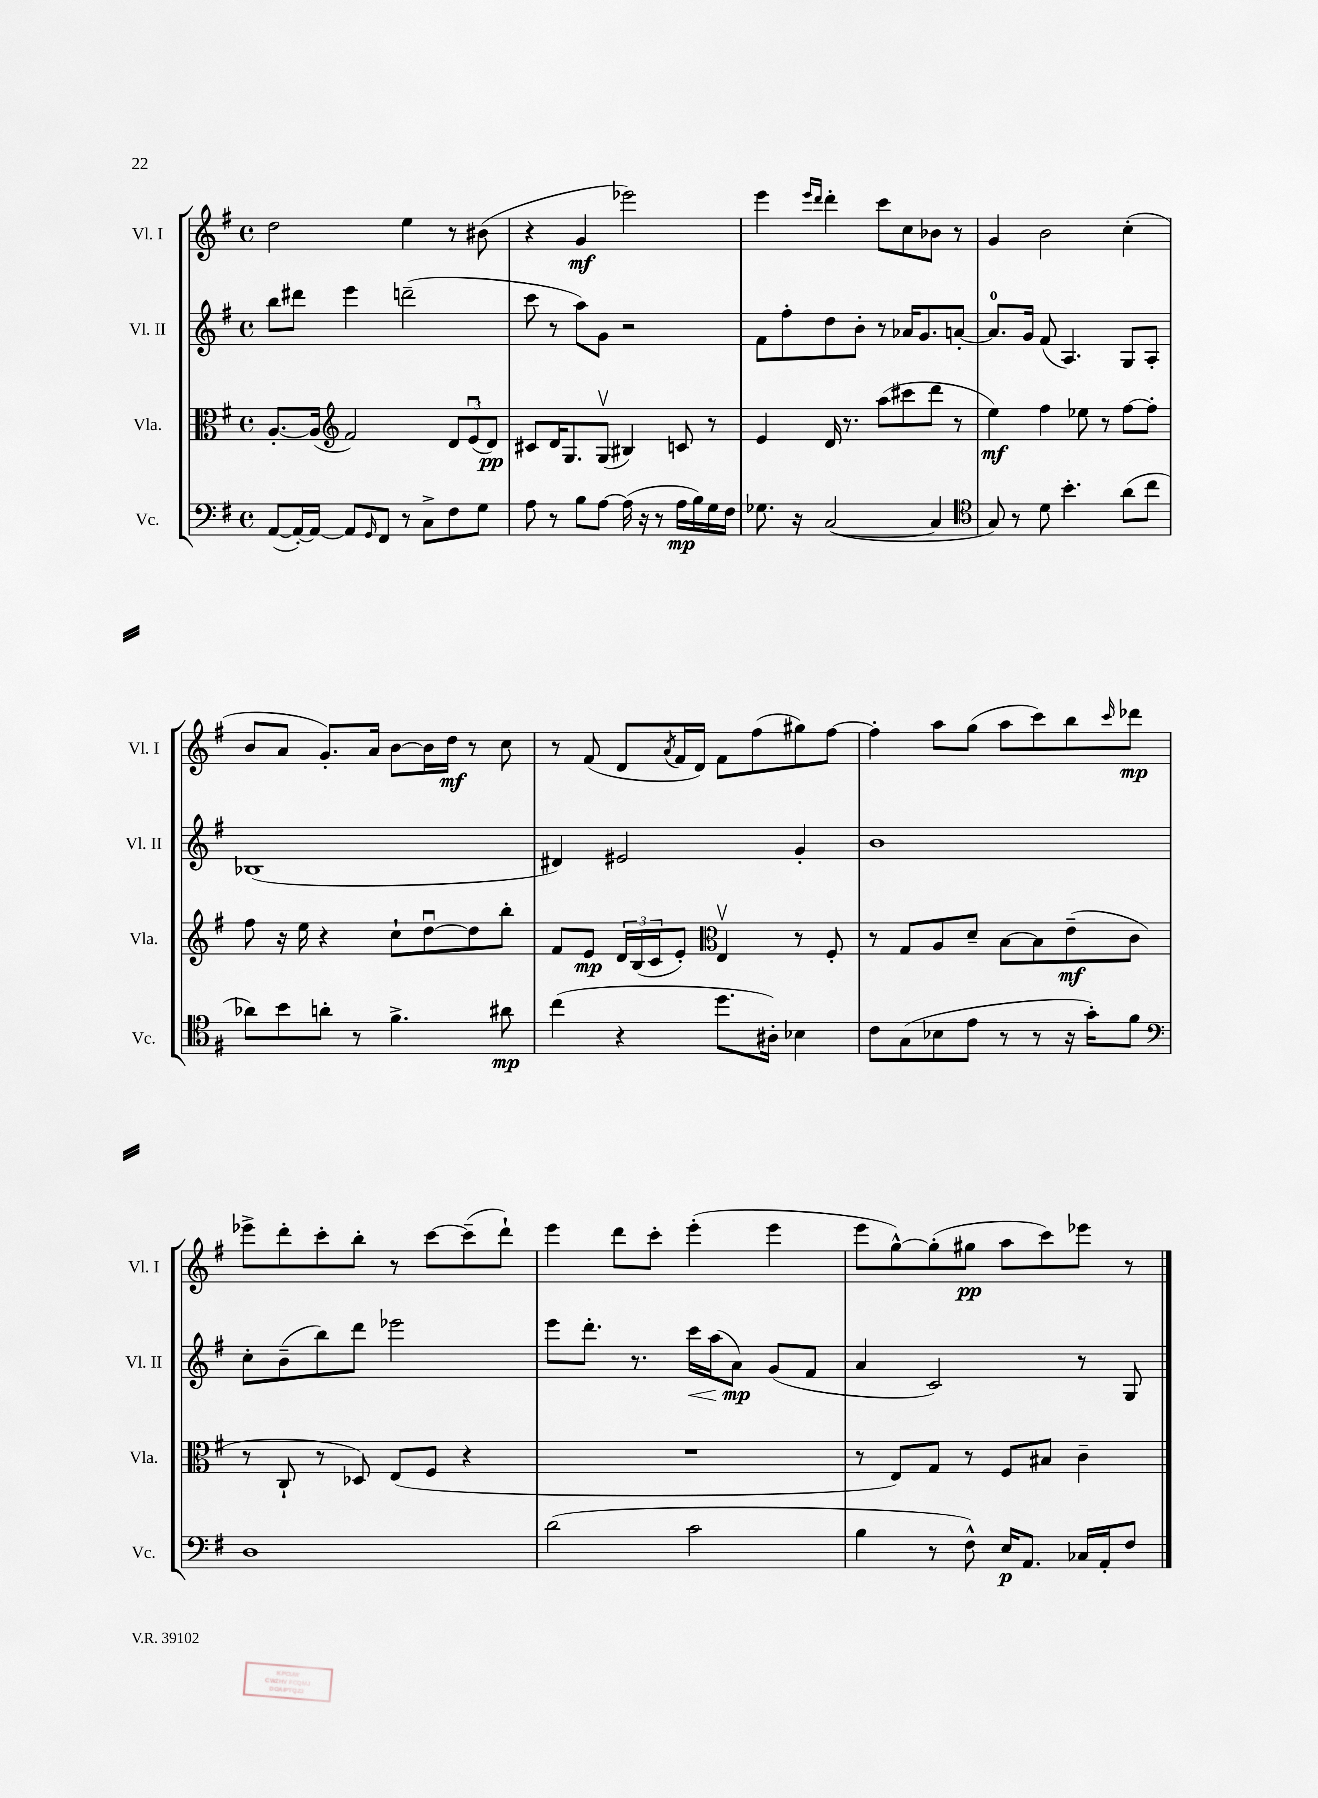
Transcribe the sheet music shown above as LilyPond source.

<<
\new StaffGroup <<
\new Staff = "s0" \with { instrumentName = "Vl. I" shortInstrumentName = "Vl. I" } {
    \clef treble \key g \major \defaultTimeSignature \time 4/4
    d''2 e''4 r8 bis'8( |
    r4 g'4\mf ees'''2) |
    e'''4 \grace { e'''16 d'''16 } d'''4-. c'''8 c''8 bes'8 r8 |
    g'4 b'2 c''4-.( |
    b'8 a'8 g'8.-.) a'16 b'8~ b'16 d''16\mf r8 c''8 |
    r8 fis'8( d'8 \acciaccatura { a'8 } fis'16 d'16) fis'8 fis''8( gis''8) fis''8~ |
    fis''4-. a''8 g''8( a''8 c'''8) b''8 \grace { c'''16 } des'''8\mp |
    ees'''8-> d'''8-. c'''8-. b''8-. r8 c'''8~ c'''8--( d'''8-!) |
    e'''4 d'''8 c'''8-. e'''4-.( e'''4 |
    e'''8 g''8~-^) g''8-.( gis''8\pp a''8 c'''8) ees'''8 r8 \bar "|." |
}
\new Staff = "s1" \with { instrumentName = "Vl. II" shortInstrumentName = "Vl. II" } {
    \clef treble \key g \major \defaultTimeSignature \time 4/4
    b''8 dis'''8 e'''4 d'''2--( |
    c'''8 r8 a''8) g'8 r2 |
    fis'8 fis''8-. d''8 b'8-. r8 aes'16 g'8. a'8~-. |
    a'8.-0 g'16 fis'8( a4.) g8 a8-. |
    bes1( |
    dis'4) eis'2 g'4-. |
    b'1 |
    c''8-. b'8--( b''8) d'''8 ees'''2 |
    e'''8 d'''8.-. r8. c'''16\< a''16( a'8\mp\!) g'8( fis'8 |
    a'4 c'2) r8 g8 \bar "|." |
}
\new Staff = "s2" \with { instrumentName = "Vla." shortInstrumentName = "Vla." } {
    \clef alto \key g \major \defaultTimeSignature \time 4/4
    a8.~-. a16( \clef treble fis'2) \tuplet 3/2 { d'8 e'8\downbow( d'8\pp) } |
    cis'8 d'16 g8. g8\upbow( bis4) c'8 r8 |
    e'4 d'16 r8. a''8( cis'''8 d'''8 r8 |
    e''4\mf) fis''4 ees''8 r8 fis''8~ fis''8-. |
    fis''8 r16 e''16 r4 c''8-! d''8~\downbow d''8 b''8-. |
    fis'8 e'8\mp \tuplet 3/2 { d'16 b16( c'16 } e'8-.) \clef alto e4\upbow r8 fis8-. |
    r8 g8 a8 d'8-- b8~ b8 e'8--\mf( c'8 |
    r8 c8-! r8 des8) e8( fis8 r4 |
    R1 |
    r8 e8) g8 r8 fis8 bis8 c'4-- \bar "|." |
}
\new Staff = "s3" \with { instrumentName = "Vc." shortInstrumentName = "Vc." } {
    \clef bass \key g \major \defaultTimeSignature \time 4/4
    a,8~( a,16~-.) a,16~ a,8 \grace { g,16 } fis,8 r8 c8-> fis8 g8 |
    a8 r8 b8 a8~ a16( r16 r8 a16\mp b16) g16 fis16 |
    ges8. r16 c2~( c4 |
    \clef tenor g8) r8 d'8 b'4.-. a'8( c''8 |
    aes'8) b'8 a'8-. r8 fis'4.-> ais'8\mp |
    c''4( r4 d''8. ais16-.) bes4 |
    c'8 g8( bes8 e'8 r8 r8 r16 g'16-.) fis'8 |
    \clef bass d1 |
    d'2( c'2 |
    b4 r8 fis8-^) e16\p a,8. ces16 a,16-. fis8 \bar "|." |
}
>>
>>
\layout { \context { \Score \remove "Bar_number_engraver" } }
